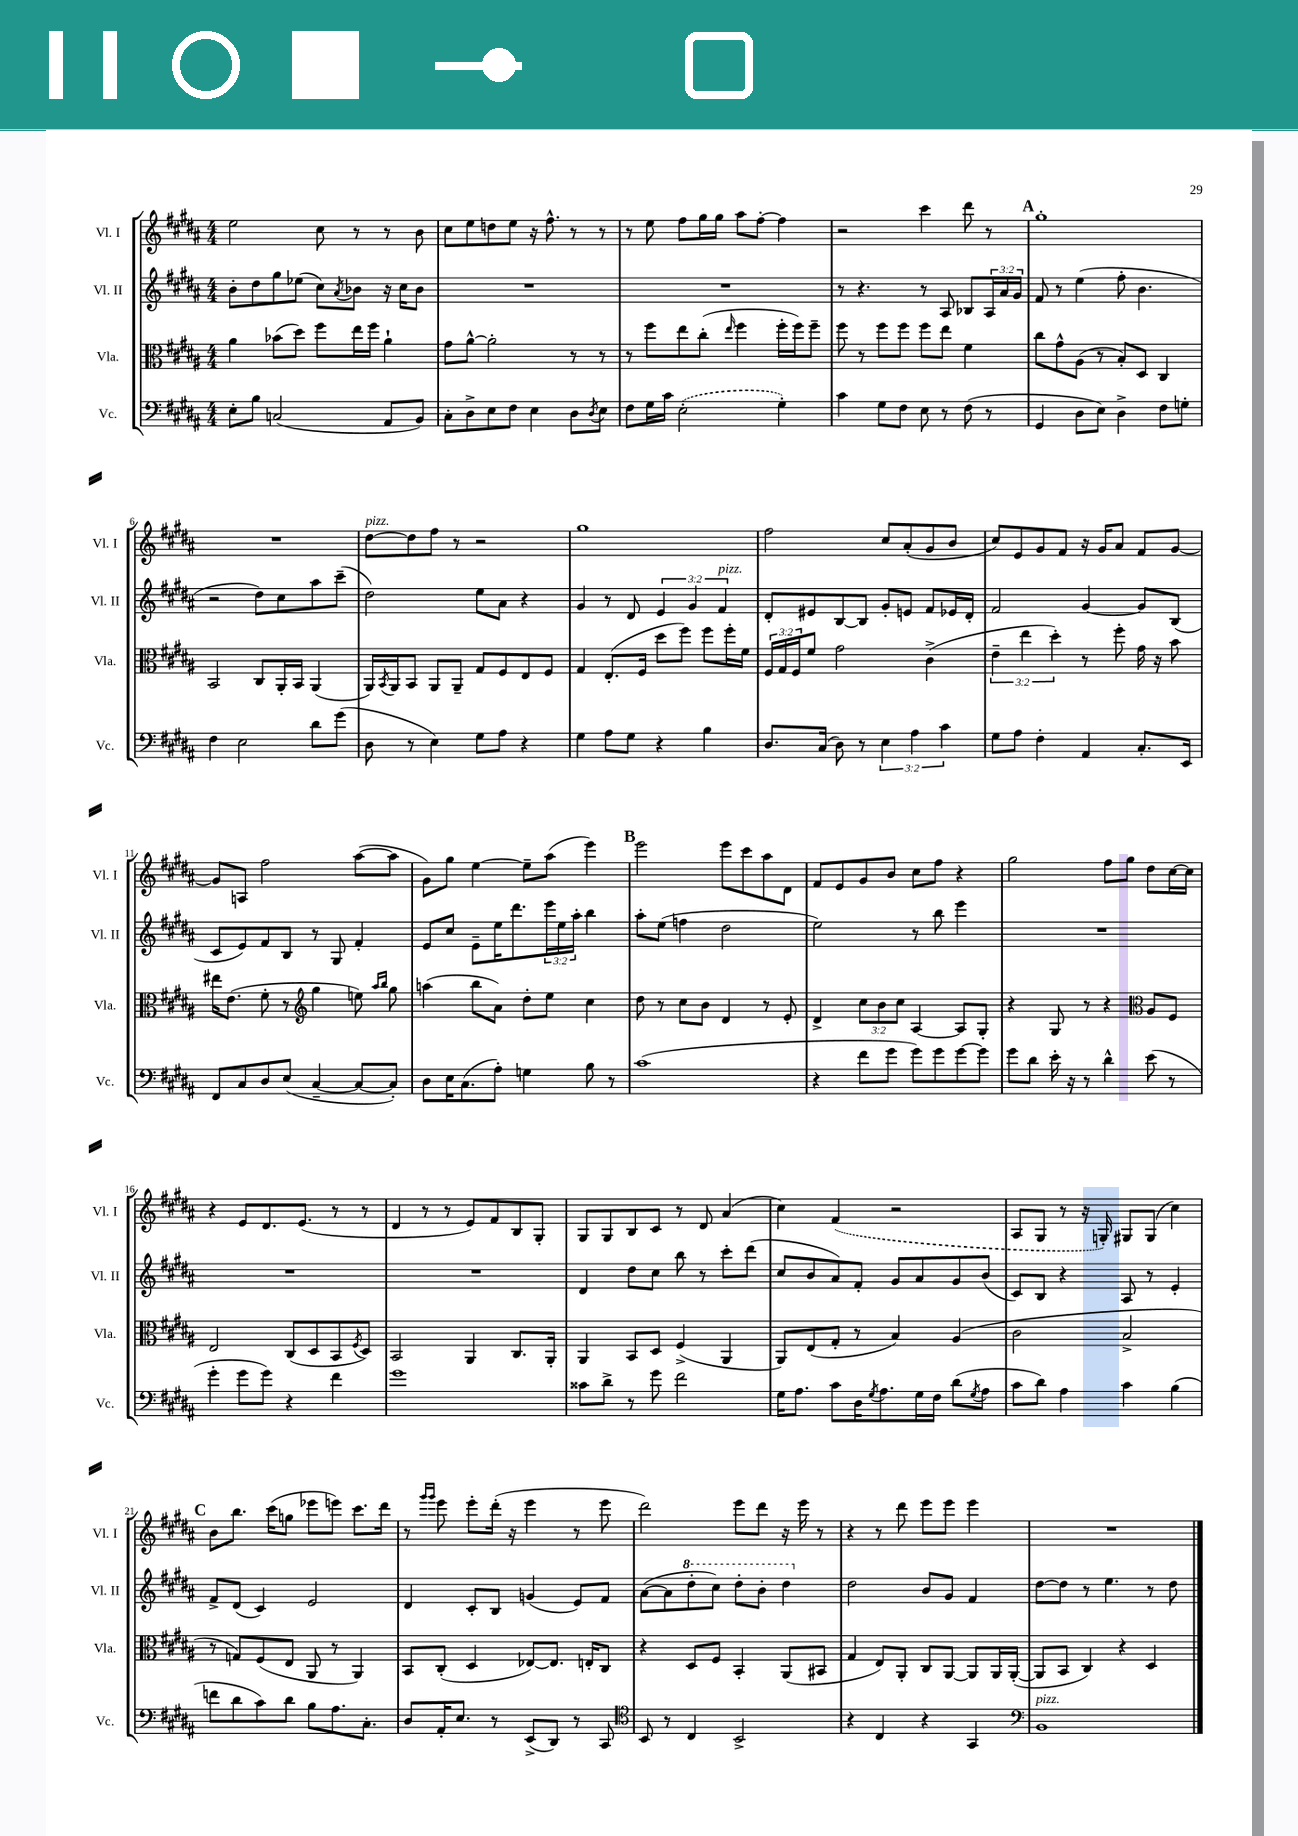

**kern	**kern	**kern	**kern
*part4	*part3	*part2	*part1
*staff4	*staff3	*staff2	*staff1
*I"Vc.	*I"Vla.	*I"Vl. II	*I"Vl. I
*I'Vc.	*I'Vla.	*I'Vl. II	*I'Vl. I
*clefF4	*clefC3	*clefG2	*clefG2
*k[f#c#g#d#a#]	*k[f#c#g#d#a#]	*k[f#c#g#d#a#]	*k[f#c#g#d#a#]
*M4/4	*M4/4	*M4/4	*M4/4
=1	=1	=1	=1
8E'\L	4a#\	8b'\L	2ee\
8B\J	.	8dd#\	.
(2Cn/	(8b-X\L	8gg#\	.
.	8dd#\J)	(8ee-X\J	.
.	8ff#\L	8cc#\L)	8cc#\
.	.	8qa#/	.
.	16ee\L	8b-X\J	8r
.	16ff#\JJ	.	.
8AA#/L	4a#`\	16r	8r
.	.	16cc#\KL	.
8BB/J)	.	8b-\J	8b\
=2	=2	=2	=2
8C#'\L	8g#\L	1r	8cc#\L
8D#^\	[8a#^^\J	.	8ee\
8E\	2a#'\]	.	8ddn\
8F#\J	.	.	8ee\J
4E\	.	.	16r
.	.	.	8.ff#^^\
8D#\L	8r	.	8r
8qD#/	.	.	.
8E\J	8r	.	8r
=3	=3	=3	=3
8F#\L	8r	1r	8r
16G#\L	8ff#\L	.	8ee\
16c#\JJ	.	.	.
(2E'\	8ee\	.	8ff#\L
.	(8cc#'\J	.	16gg#\L
.	.	.	16gg#\JJ
.	16qqee/	.	.
.	4ff#\	.	8aa#\L
.	.	.	[8ff#'\J
4G#'\)	16ff#'\LL	.	4ff#\]
.	16ff#\J)	.	.
.	8ff#~\J	.	.
=4	=4	=4	=4
4c#\	8ff#\	8r	2r
.	8r	4.r	.
8G#\L	8ff#\L	.	.
8F#\J	8ff#\J	.	.
8E\	8ff#\L	8r	4ccc#\
8r	8ee\J	8A#/	.
(8F#\	4f#\	8B-X/L	8ddd#\
8r	.	24A#/L	8r
.	.	24a#/	.
.	.	24g#/JJ	.
!!LO:REH:place=s1:t=A
=5	=5	=5	=5
4GG#/	8cc#\L	8f#/	1gg#'
.	8g#^^\	8r	.
8D#\L	(8A#\J	(4ee\	.
8E\J)	8r	.	.
4D#^\	8B'/L)	8ff#'\	.
.	8D#/J	4.b\	.
8F#\L	4C#/	.	.
8Gn'\J	.	.	.
!!LO:LB:g=z
=6	=6	=6	=6
4F#\	2BB/	2r	1r
2E\	.	.	.
.	8C#/L	8dd#\L)	.
.	16AA#'/L	8cc#\	.
.	16BB/JJ	.	.
8d#\L	(4AA#/	8aa#\	.
(8g#\J	.	(8ccc#~\J	.
=7	=7	=7	=7
!	!	!	!LO:TX:a:i:t=pizz.
8D#\	16AA#/LL)	2dd#\)	[8dd#\L
.	8qBB/	.	.
.	16AA#/J	.	.
8r	8BB/J	.	8dd#\]
4E\)	8AA#/L	.	8ff#\J
.	8AA#~/J	.	8r
8G#\L	8G#/L	8ee\L	2r
8A#\J	8F#/	8a#\J	.
4r	8E/	4r	.
.	8F#/J	.	.
=8	=8	=8	=8
4G#\	4G#/	4g#/	1gg#
8A#\L	(8.E'/L	8r	.
8G#\J	.	8d#/	.
.	16F#/Jk	.	.
4r	8dd#\L	6e/	.
.	8ff#\J)	.	.
.	.	6g#/	.
4B\	8ff#\L	.	.
!	!	!LO:TX:a:i:t=pizz.	!
.	.	6f#/	.
.	16ff#'\L	.	.
.	16f#\JJ	.	.
=9	=9	=9	=9
8.D#/L	24F#/LL	8d#'/L	2ff#\
.	24G#/	.	.
.	24F#/J	.	.
.	8f#/J	8e#X/	.
(16C#/Jk	.	.	.
8D#\)	2g#\	[8B/	.
8r	.	8B/J]	.
6E\	.	8g#'/L	8cc#/L
.	.	8en/J	(8a#'/
6A#\	.	.	.
.	(4c#^\	8f#/L	8g#/
6c#\	.	.	.
.	.	16e-X/L	8b/J
.	.	16d#'/JJ	.
=10	=10	=10	=10
8G#\L	6e~\	2f#/	8cc#/L)
8A#\J	.	.	8e/
.	6ee\	.	.
4F#'\	.	.	8g#/
.	6dd#'\)	.	.
.	.	.	8f#/J
4AA#/	8r	[4g#/	16r
.	.	.	16g#/KL
.	8ff#'\	.	8a#/J
8.C#'/L	16g#\	8g#/L]	8f#/L
.	16r	.	.
.	8b\	(8B/J	[8g#/J
16EE/Jk	.	.	.
!!LO:LB:g=z
=11	=11	=11	=11
8FF#/L	16ee#X\KL	8c#/L	8g#/L]
.	(8.e\J	.	.
8C#/	.	8e/)	8An/J
8D#/	8f#'\	8f#/	2ff#\
(8E/J	8r	8B/J	.
*	*clefG2	*	*
[4C#~/	4gg#\	8r	.
.	.	8G#/	.
8C#/L_	8een\)	4f#'/	([8aa#\L
.	16qqaa#/LL	.	.
.	16qqbb/JJ	.	.
8C#'/J])	8gg#\	.	8aa#\J]
=12	=12	=12	=12
8D#\L	(4aan\	8e/L	8g#\L)
16E\K	.	8cc#/J	8gg#\J
(8.C#\	.	.	.
.	8bb\L	8e~\L	[4ee\
8A#'\J)	8a#\J)	16ee\K	.
.	.	8.ddd#\	.
4Gn\	8dd#'\L	.	8ee~\L]
.	8ee\J	24eee\L	(8aa#\J
.	.	24ee\	.
.	.	24aa#'\JJ	.
8B\	4cc#\	4bb\	4eee\)
8r	.	.	.
!!LO:REH:place=s1:t=B
=13	=13	=13	=13
(1c#	8dd#\	8aa#'\L	2eee\
.	8r	(8ee\J	.
.	8cc#\L	4ffn\	.
.	8b\J	.	.
.	4d#/	2dd#\	8eee\L
.	.	.	8ccc#\
.	8r	.	8aa#\
.	8e'/	.	8d#\J
=14	=14	=14	=14
4r	4d#^/	2ee\)	8f#/L
.	.	.	8e/
8f#\L	12cc#\L	.	8g#/
.	12b\	.	.
8g#\J	.	.	8b/J
.	12cc#\J	.	.
8g#\L)	[4A#/	8r	8cc#\L
8g#\	.	8bb\	8ff#\J
[8g#\	8A#/L]	4eee\	4r
8g#\J]	8G#'/J	.	.
=15	=15	=15	=15
8g#\L	4r	1r	2gg#\
8d#\J	.	.	.
16e'\	8G#/	.	.
16r	.	.	.
8r	8r	.	.
4d#^^\	4r	.	8ff#\L
.	.	.	8gg#\J
*	*clefC3	*	*
(8e\	8A#/L	.	8dd#\L
8r	8F#/J	.	[16cc#\L
.	.	.	16cc#\JJ]
!!LO:LB:g=z
=16	=16	=16	=16
4g#'\	2E/	1r	4r
8g#\L	.	.	8e/L
8g#\J)	.	.	8.d#/
4r	(8C#/L	.	.
.	.	.	(8.e/J
.	8D#/	.	.
4f#\	8BB/	.	8r
.	8qF#/	.	.
.	8D#/J)	.	8r
=17	=17	=17	=17
1g#	2BB/	1r	4d#/
.	.	.	8r
.	.	.	8r
.	4AA#/	.	8e/L)
.	.	.	8f#/
.	8.C#/L	.	8B/
.	.	.	8G#'/J
.	16AA#'/Jk	.	.
=18	=18	=18	=18
8c##X\L	4AA#/	4d#/	8G#/L
8d#^\J	.	.	8G#/
8r	8BB/L	8dd#\L	8B/
8g#\	8D#/J	8cc#\J	8c#/J
2f#\	(4F#^/	8bb\	8r
.	.	8r	8d#/
.	4AA#/	8ccc#'\L	(4a#/
.	.	(8ddd#\J	.
=19	=19	=19	=19
16G#\KL	8AA#/L)	8cc#/L	4cc#\)
8.A#\J	.	.	.
.	(8E/	8b/	.
8c#\L	8G#'/J	8a#/)	(4f#/
16D#\K	8r	8f#'/J	.
8qG#/	.	.	.
8.A#\	.	.	.
.	4B/)	8g#/L	2r
16G#\L	.	8a#/	.
16F#\JJ	.	.	.
(8d#\L	(4A#/	8g#/	.
8qG#/	.	.	.
8A#\J	.	(8b/J	.
=20	=20	=20	=20
8c#\L	2c#\	8c#/L)	8A#/L
8d#\J)	.	8B/J	8G#/J
4A#\	.	4r	8r
.	.	.	16r
.	.	.	16Gn'/)
4c#\	2B^/	8A#/	8G#X/L
.	.	8r	(8G#/J
(4B\	.	4e'/	4cc#\)
!!LO:LB:g=z
!!LO:REH:place=s1:t=C
=21	=21	=21	=21
8fn\L	8r	8f#^/L	8b\L
8d#\	8Gn/L)	(8d#/J	8.bb\J
8c#\)	(8F#/	4c#/)	.
.	.	.	(16ccc#\KL
8d#\J	8E/J	.	8ggn\J
8B\L	8AA#/	2e/	8eee-X\L
8.A#\	8r	.	8eeen\J)
.	4AA#/)	.	8.ccc#\L
8.C#'\J	.	.	.
.	.	.	16ddd#\Jk
=22	=22	=22	=22
8D#/L	8BB/L	4d#/	8r
.	.	.	16qqggg#/LL
.	.	.	16qqggg#/JJ
16AA#'/K	(8C#'/J	.	8eee\
8.E/J	.	.	.
.	4D#/	8c#'/L	8eee'\L
8r	.	8B/J	(16ddd#'\Jk
.	.	.	16r
(8EE^/L	[8E-X/L)	(4gn/	4eee\
8DD#/J)	8.E-/J]	.	.
8r	.	8e/L)	8r
.	16En'/KL	.	.
8CC#/	8C#/J	8f#/J	8eee\
=23	=23	=23	=23
*clefC4	*	*	*
8BB/	4r	([8a#\L	2ddd#\)
8r	.	8a#\]	.
*	*	*8va	*
4C#/	8D#/L	8ddd#'\	.
.	8F#/J	8ccc#\J)	.
2BB^/	4BB'/	8ddd#'\L	8eee\L
.	.	8bb'\J	8ddd#\J
.	(8AA#/L	4ddd#\	16r
.	.	.	16eee\
.	8BB#X/J	.	8r
=24	=24	=24	=24
*	*	*X8va	*
4r	4G#/	2dd#\	4r
4C#/	8E/L)	.	8r
.	8AA#'/J	.	8ddd#\
4r	8C#/L	8b/L	8eee\L
.	[8AA#/J	8g#/J	8eee\J
4GG#/	8AA#/L]	4f#/	4eee\
.	16AA#/L	.	.
.	([16AA#'/JJ	.	.
=25	=25	=25	=25
*clefF4	*	*	*
!LO:TX:a:i:t=pizz.	!	!	!
1BB	8AA#/L]	[8dd#\L	1r
.	8BB/J	8dd#\J]	.
.	4C#/)	8r	.
.	.	4.ee\	.
.	4r	.	.
.	4D#/	8r	.
.	.	8dd#\	.
==	==	==	==
*-	*-	*-	*-
